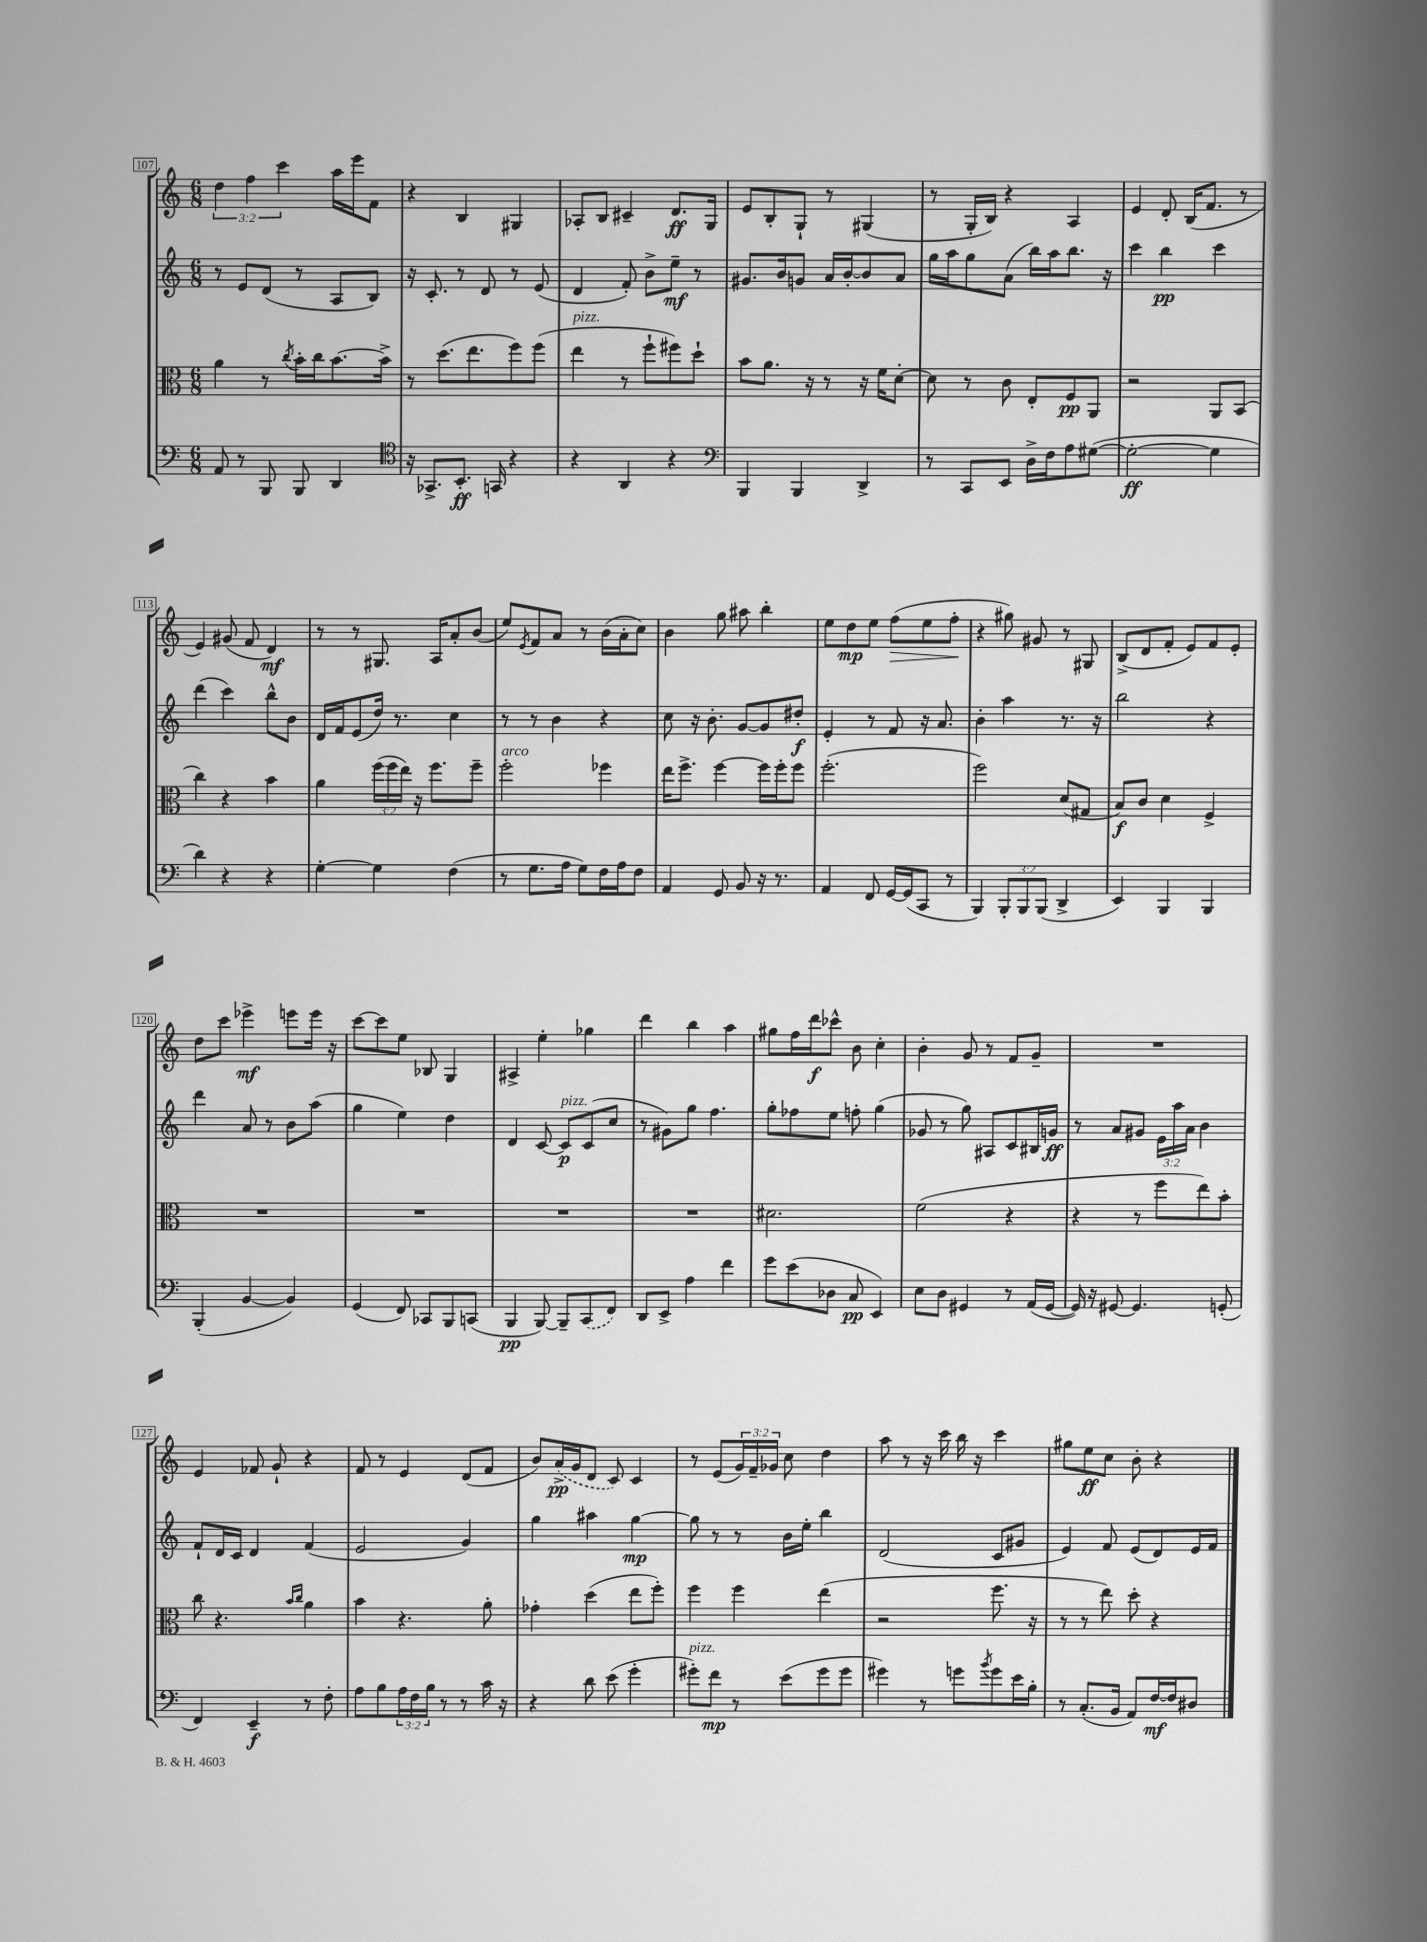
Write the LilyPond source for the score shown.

<<
\new StaffGroup <<
\new Staff = "s0" {
    \clef treble \key c \major \numericTimeSignature \time 6/8 \override Staff.TupletNumber.text = #tuplet-number::calc-fraction-text
    \tuplet 3/2 { d''4 f''4 c'''4 } a''16 e'''16 f'8 |
    r4 b4 gis4 |
    aes8-. b8 cis'4-- d'8.\ff g16 |
    e'8 b8-. g8-! r8 gis4( |
    r8 g16-. b16) r4 a4 |
    e'4 d'8-. b16( f'8. r8 |
    e'4) gis'8( f'8 d'4\mf) |
    r8 r8 gis8. a16 a'8-. b'8( |
    e''8) \acciaccatura { e'8 } f'8 a'8 r8 b'16( a'16-. c''8) |
    b'4 g''8 ais''8 b''4-. |
    e''8 d''8\mp e''8 f''8\>( e''8 f''8-.\! |
    r4 gis''8) gis'8 r8 gis8 |
    b8->( d'8 f'8-. e'8) f'8 e'8-. |
    d''8 c'''8 ees'''4->\mf e'''8 e'''16 r16 |
    c'''8~ c'''8 e''8 bes8 g4 |
    ais4-> e''4-. ges''4 |
    d'''4 b''4 a''4 |
    gis''8 f''16 d'''16\f ces'''8-^ b'8 c''4-. |
    b'4-. g'8 r8 f'8 g'8-- |
    R2. |
    e'4 fes'8 g'8-! r4 |
    f'8 r8 e'4 d'8( f'8 |
    b'8) \once \slurDashed a'16->\pp( g'16 d'8 c'8) c'4 |
    r8 e'8( \tuplet 3/2 { g'16) f'16-- ges'16 } c''8 d''4 |
    a''8 r8 r16 c'''16 b''16 r16 c'''4 |
    gis''8 e''8\ff c''8 b'8-. r4 \bar "|." |
}
\new Staff = "s1" {
    \clef treble \key c \major \numericTimeSignature \time 6/8 \override Staff.TupletNumber.text = #tuplet-number::calc-fraction-text
    r8 e'8 d'8( r8 a8 b8) |
    r16 c'8.-. r8 d'8 r8 e'8( |
    d'4 f'8-.) b'8-> e''8--\mf r8 |
    gis'8. b'16 g'8 a'16 b'16~-. b'8 a'8 |
    g''16 a''16 g''8 a'8( b''16) a''16 b''8. r16 |
    c'''4 b''4\pp c'''4 |
    d'''4( c'''4) b''8-^ b'8 |
    d'16 f'16 e'8( d''16) r8. c''4 |
    r8 r8 b'4 r4 |
    c''8 r16 b'8.-. g'8~ g'8 dis''8-.\f |
    e'4-. r8 f'8 r16 a'8. |
    b'4-. a''4 r8. r16 |
    b''2 r4 |
    d'''4 a'8 r8 b'8 a''8( |
    g''4 e''4) d''4 |
    d'4 c'8~ c'8\p^\markup { \italic "pizz." } c'8( c''8 |
    r8 gis'8) g''8 f''4. |
    g''8-. fes''8 e''8 f''8-. g''4( |
    ges'8 r8 g''8) ais8 c'8 bis16 g'16\ff |
    r8 a'8 gis'8 \tuplet 3/2 { e'16 a''16 a'16 } b'4 |
    f'8-! d'16 c'16 d'4 f'4( |
    e'2 g'4) |
    g''4 ais''4 g''4~\mp |
    g''8 r8 r8 b'16 e''16-. b''4 |
    d'2( c'8 gis'8 |
    e'4) f'8 e'8( d'8) e'16 f'16 \bar "|." |
}
\new Staff = "s2" {
    \clef alto \key c \major \numericTimeSignature \time 6/8 \override Staff.TupletNumber.text = #tuplet-number::calc-fraction-text
    a'4 r8 \acciaccatura { c''8 } b'16-. c''16 b'8.~ b'16-> |
    r8 d''8.( e''8. f''8) f''8( |
    e''4^\markup { \italic "pizz." } r8 f''8-! fis''8) d''8-! |
    b'8 a'8. r16 r8 r16 f'16 d'8~-. |
    d'8 r8 c'8 e8-. f8\pp a,8 |
    r2 a,8 b,8( |
    c''4) r4 b'4 |
    a'4 \tuplet 3/2 { f''16( f''16 e''16) } r16 f''8. f''8-- |
    f''2-.^\markup { \italic "arco" } fes''4 |
    e''16 f''8.-> f''4~ f''16 f''16-. f''8 |
    f''2.-.( |
    f''2) d'8( gis8 |
    b8\f) c'8 d'4 f4-> |
    R2. |
    R2. |
    R2. |
    R2. |
    dis'2. |
    f'2( r4 |
    r4 r8 f''8 e''8) b'8-. |
    c''8 r4. \grace { b'16 c''16 } a'4 |
    b'4 r4. a'8-. |
    ges'4-. d''4( e''8 f''8-.) |
    f''4 f''4 e''4( |
    r2 f''8. r16 |
    r8 r8 e''8) d''8-. r4 \bar "|." |
}
\new Staff = "s3" {
    \clef bass \key c \major \numericTimeSignature \time 6/8 \override Staff.TupletNumber.text = #tuplet-number::calc-fraction-text
    a,8 r8 b,,8 b,,8 d,4 |
    \clef tenor r16 ges,8.-> b,8.-.\ff g,16 r4 |
    r4 a,4 r4 |
    \clef bass b,,4 b,,4 d,4-> |
    r8 c,8 e,8 d16-> f16 a8 gis8~( |
    gis2~-.\ff gis4 |
    d'4) r4 r4 |
    g4~-. g4 f4( |
    r8 g8. a16 g8) f16 a16 f8 |
    a,4 g,8 b,8 r16 r8. |
    a,4 f,8 g,16~ g,16( c,8 r8 |
    b,,4) \tuplet 3/2 { b,,8-. b,,8 b,,8( } d,4-> |
    e,4) b,,4 b,,4 |
    b,,4-.( b,4~ b,4) |
    g,4( f,8) ces,8 b,,8 c,8( |
    b,,4\pp b,,8~) b,,8-- \once \slurDashed c,8( f,8) |
    d,8 e,8-> a4 f'4 |
    g'8 e'8( des8 c8\pp e,4) |
    e8 d8 gis,4 r8 a,16( gis,16~ |
    gis,16) r16 gis,8~ gis,4. g,8-.( |
    f,4) e,4--\f r8 f8-. |
    a8 b8 \tuplet 3/2 { a16 f16 b16 } r8 r8 c'16 r16 |
    r4 d'8 e'8( g'4-. |
    gis'8-.^\markup { \italic "pizz." }) f'8\mp r8 e'8( gis'8 gis'8 |
    gis'4) r8 g'8 \acciaccatura { b'8 } g'8 e'16 b16-. |
    r8 c8.-.( b,16 a,8) f16~\mf f16 dis8 \bar "|." |
}
>>
>>
\layout { \context { \Score currentBarNumber = #107 \override BarNumber.stencil = #(make-stencil-boxer 0.1 0.3 ly:text-interface::print) } }
